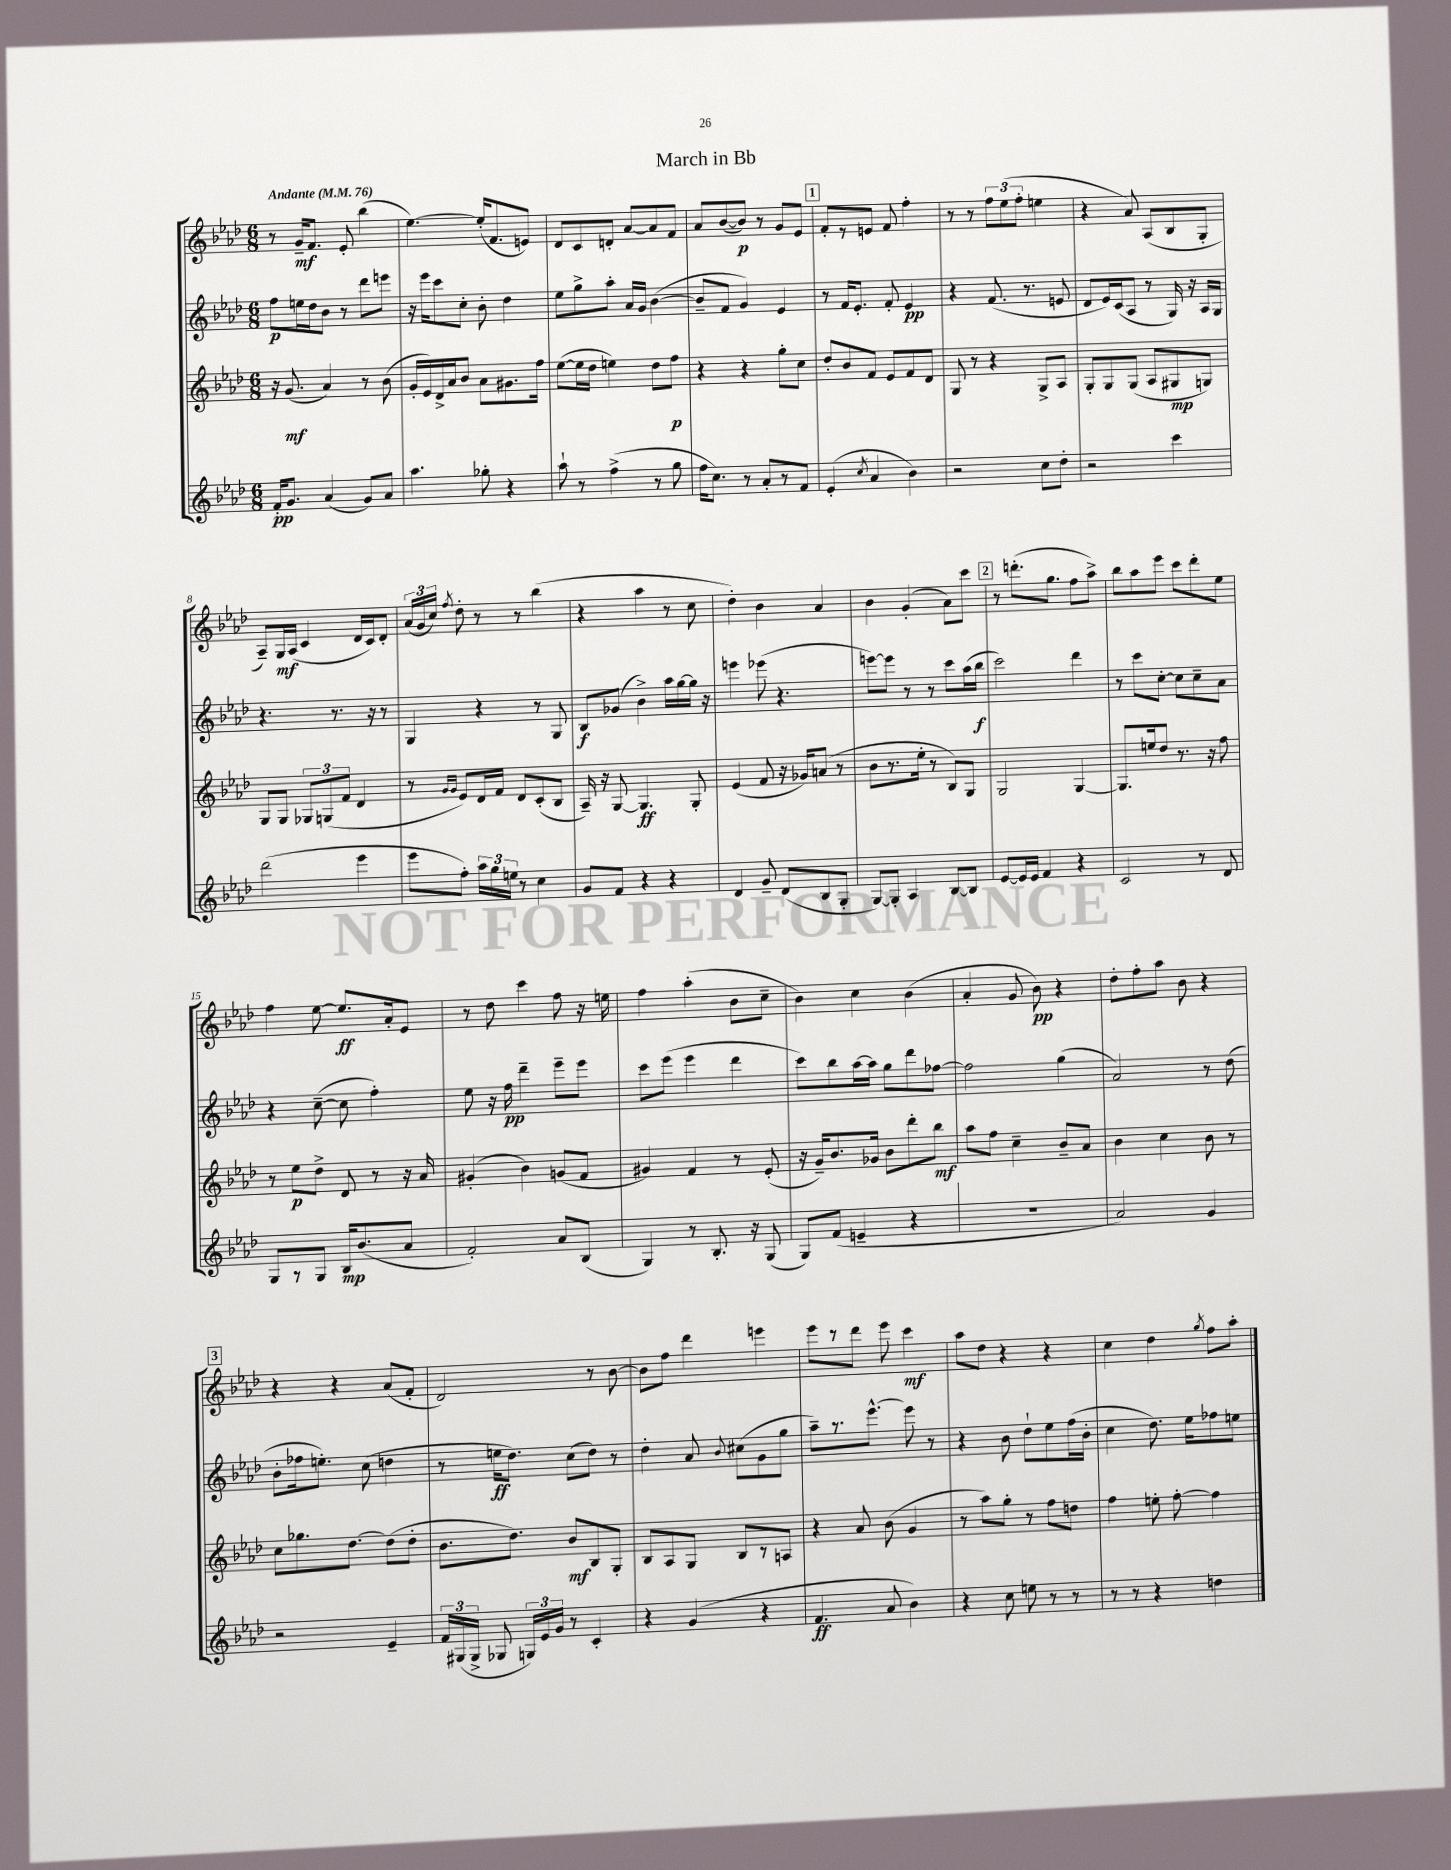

**kern	**kern	**kern	**kern
*staff4	*staff3	*staff2	*staff1
*clefG2	*clefG2	*clefG2	*clefG2
*k[b-e-a-d-]	*k[b-e-a-d-]	*k[b-e-a-d-]	*k[b-e-a-d-]
*M6/8	*M6/8	*M6/8	*M6/8
*MM76	*MM76	*MM76	*MM76
16f'	16r	8ff	8r
8.g	(8.g	.	.
.	.	16ee	16g~
.	.	16dd-	8.f
(4a-	4a-)	8b-	.
.	.	8r	8e-'
8g)	8r	8ddd-	(4bb-
8a-	(8b-	8eee	.
=	=	=	=
4.aa-	16g'	16r	[4.ee-)
.	16e-)	16eee-	.
.	16d-^	8ccc	.
.	16a-	.	.
.	8b-	8cc'	.
8gg-'	8a-	8b-'	(16ee-']
.	.	.	8.f
4r	8.g#	4dd-	.
.	.	.	8e)
.	16ff	.	.
=	=	=	=
8aa-`	([8ee-	8ee-	8d-
8r	16ee-]	8gg^	8c
.	16dd-	.	.
(4ff^	4ee)	8aa-'	8d'
.	.	16a-	[8a-
.	.	16g	.
8r	8dd-	([4b-	8a-]
8gg	8ff	.	8f
=	=	=	=
16ff	4r	8b-~]	8a-
8.cc)	.	.	.
.	.	8f	([8b-
8r	4r	4g)	8b-])
8a-'	.	.	8r
8r	8gg'	4e-	8g
8f	8cc	.	8e-
=	=	=	=
(4e-'	8dd-'	8r	8f'
.	8b-	16f	8r
.	.	8.e-'	.
8qcc	.	.	.
4a-	8f	.	8e
.	8e-	8f'	8f
4b-)	8f	4e-	4ff'
.	8d-	.	.
=	=	=	=
2r	8G	4r	8r
.	8r	.	8r
.	4r	(8.f	12ff
.	.	.	(12ee-
.	.	.	12ff'
.	.	8.r	.
8cc	8G^	.	4ee
8dd-'	8A-	8e	.
=	=	=	=
2r	8G'	8d-	4r
.	8G	16e-)	.
.	.	(16c	.
.	(8G	8A-	8a-)
.	8A-	8r	(8A-
4ccc	8G#	16G)	8B-
.	.	16r	.
.	8G)	16A-	8G'
.	.	16G	.
=	=	=	=
(2ddd-	8G	4.r	8A-~)
.	8G	.	16G
.	.	.	(16A-
.	12G-	.	4c
.	(12G	.	.
.	.	8.r	.
.	12f	.	.
4eee-	4d-	.	16d-
.	.	16r	16c)
.	.	8r	8d-'
=	=	=	=
8eee-	8r	4G	(24a-
.	.	.	24g
.	.	.	24cc)
.	16qqg	.	.
.	16qqg	.	8qff
8ff')	8e-)	.	8dd-'
24aa-	16d-	4r	8r
24gg	.	.	.
.	16f	.	.
24ee	.	.	.
8r	8d-	.	8r
4cc	(8c'	8r	(4bb-
.	8B-	8G	.
=	=	=	=
8g	16A-~)	8B-	4r
.	16r	.	.
8f	[8G	(8g-	.
4r	4.G]	4b-^)	4aa-
4r	.	16aa-	8r
.	.	[16gg	.
.	8G'	16gg]	8cc
.	.	16r	.
=	=	=	=
4d-	(4e-	4eee	4dd-')
8g~	8f	(8eee-	4b-
(8d-	16r	4.r	.
.	16g-)	.	.
8B-	(8a	.	4a-
8G'	8r	.	.
=	=	=	=
[8G)	8b-	[8eee)	4b-
8G']	8.r	8eee]	.
4A-	.	8r	(4g'
.	16ee-'	.	.
.	8r	8r	.
[8B-	8B-)	8ccc	8a-)
8B-]	8G	(16aa-	8ccc
.	.	16bb-	.
=	=	=	=
[8e-	2G	2ccc)	8r
16e-]	.	.	(8.ddd'
16e-	.	.	.
4f	.	.	.
.	.	.	8.gg
4r	[4G	4ddd-	8ff
.	.	.	8aa-^)
=	=	=	=
2c	8.G]	8r	8bb-
.	.	8ccc	8aa-
.	16ee	.	.
.	8dd-	[8cc'	8eee-
.	8.r	8cc]	8ccc
8r	.	8cc~	8ddd-'
.	16r	.	.
8d-	8ff	8a-	8ee-
=	=	=	=
8G	8r	4r	4ff
8r	8ee-	.	.
8G	8dd-^	([8cc~	[8ee-
16B-	8d-	8cc]	8.ee-]
(8.b-	.	.	.
.	8r	4ff')	.
.	.	.	16a-'
8a-	16r	.	8e-
.	16a-	.	.
=	=	=	=
2f')	(4g#'	8ee-	8r
.	.	16r	8dd-
.	.	16ff	.
.	4b-)	4ddd-~	4ccc
8a-	(8g	8eee-~	8ff
(8B-	8f	8eee-	16r
.	.	.	16ee
=	=	=	=
4G)	4g#)	8ccc	4ff
.	.	(8eee-	.
8r	4f	4eee-	(4aa-'
8.B-'	.	.	.
.	8r	4ddd-	8b-
16r	.	.	.
(8G	(8e-'	.	8cc~
=	=	=	=
8G)	16r	8ccc)	4b-)
.	16g~)	.	.
(8f	8.b-	8bb-	.
4e~	.	[16aa-	4cc
.	16g-	16aa-]	.
.	8b-	8gg	.
4r	8ddd-'	8ddd-	(4b-
.	8bb-	[8ff-	.
=	=	=	=
2.r	8aa-	2ff-]	4a-'
.	8ff	.	.
.	4cc~	.	8g
.	.	.	8b-)
.	8b-~	(4gg	4r
.	8a-	.	.
=	=	=	=
2a-)	4b-	2a-)	8dd-'
.	.	.	8ff'
.	4cc	.	8aa-
.	.	.	8b-
4g	8b-	8r	4r
.	8r	(8dd-	.
=	=	=	=
2r	8cc	8b-'	4r
.	8.gg-	16ff-	.
.	.	8.ee')	.
.	.	.	4r
.	[8.dd-	.	.
.	.	(8cc	.
4e-~	(8dd-]	4dd	(8a-
.	8dd-'	.	8f'
=	=	=	=
24f	8.b-	8r	2d-)
(24G#	.	.	.
24G#^	.	.	.
8G-	.	16ee	.
.	8.dd-)	8.dd-)	.
24G)	.	.	.
24e-	.	.	.
24g	.	.	.
8r	8b-	(8cc	.
4c'	8B-	8dd-)	8r
.	8G'	8r	[8b-
=	=	=	=
4r	8B-	4dd-'	8b-]
.	8A-	.	8ff
(4g	8G	8a-	4ddd-
.	.	8qqb-	.
.	8B-	(8cc#	.
4r	8r	8g	4eee
.	8A	8gg	.
=	=	=	=
4.f	4r	8aa-~)	8eee-
.	.	8.r	8r
.	8a-	.	8ddd-
.	.	[8.eee-^^	.
8a-	(8b-	.	8eee-
4b-)	4g	8eee-]	4ccc
.	.	8r	.
=	=	=	=
4r	8r	4r	8aa-
.	8aa-)	.	8dd-
8cc	8gg'	8b-	4r
8ee	8r	8dd-`	.
8r	8ff	8ee-	4r
8r	8dd	(16ff	.
.	.	16b-'	.
=	=	=	=
8r	4ff	4cc	4cc
8r	.	.	.
4r	8ee'	8.dd-)	4dd-
.	[8ff'	.	.
.	.	16ee-	.
.	.	.	8qgg
4dd	4ff]	8ff-	8ff
.	.	8ee	8aa-'
==	==	==	==
*-	*-	*-	*-
